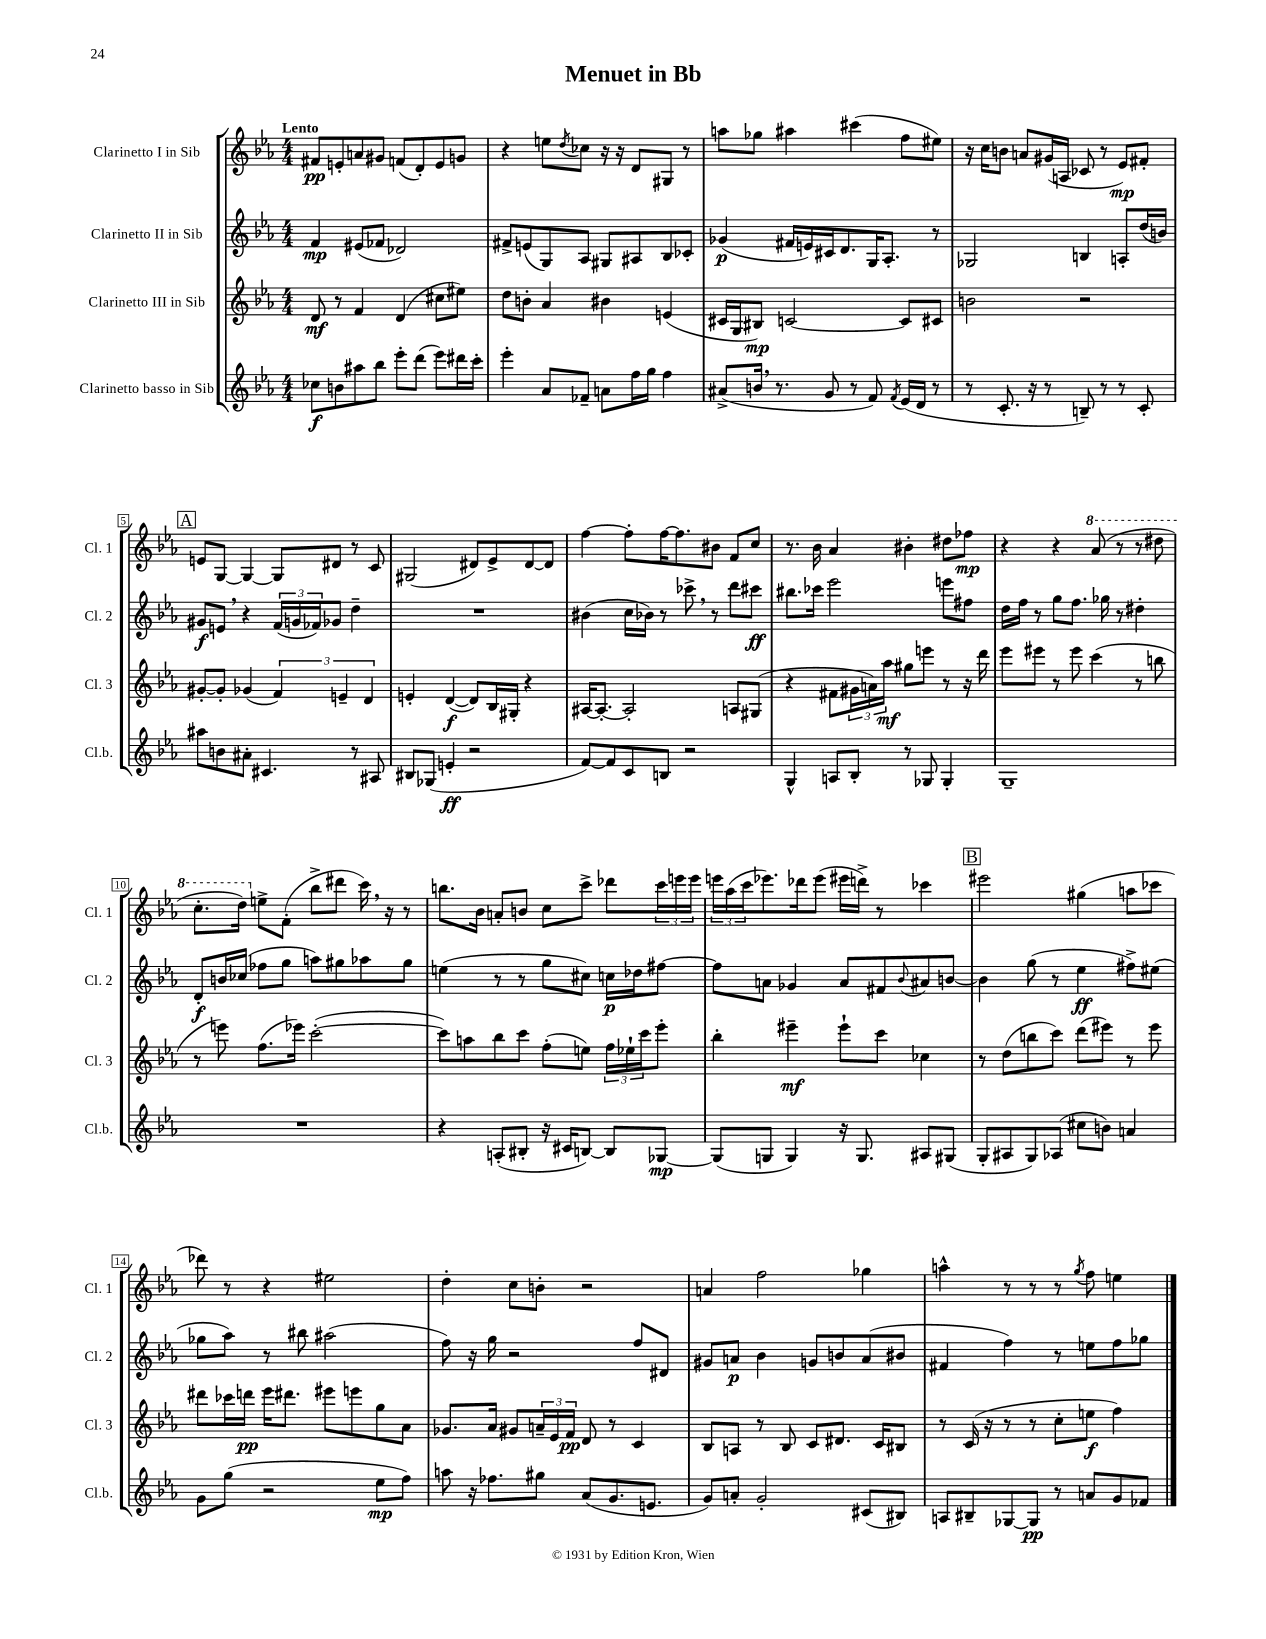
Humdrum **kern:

**kern	**kern	**kern	**kern
*staff4	*staff3	*staff2	*staff1
*clefG2	*clefG2	*clefG2	*clefG2
*k[b-e-a-]	*k[b-e-a-]	*k[b-e-a-]	*k[b-e-a-]
*M4/4	*M4/4	*M4/4	*M4/4
8cc-	8d	4f	8f#
8b	8r	.	8e'
8aa#	4f	(8e#	8a
8bb-	.	8f-	8g#
8eee-'	(4d	2d-)	(8f
(8ddd	.	.	8d')
8eee-)	8cc#	.	8e
16ddd#	8ee#)	.	8g
16ccc'	.	.	.
=	=	=	=
4eee-'	8dd	8f#^	4r
.	8b'	(8e	.
8a-	4a-	8G)	8ee
.	.	.	8qdd
8f-~	.	8A-	8cc-
8a	4b#	8G#	16r
.	.	.	16r
16ff	.	8A#	8d
16gg	.	.	.
4ff	(4e	8B-	8G#
.	.	8c-'	8r
=	=	=	=
(8a#^	16c#	(4g-	8aa
.	16G	.	.
16b	8B#)	.	8gg-
8.r	.	.	.
.	[2c	16f#	4aa#
.	.	16e)	.
8g	.	16c#	.
.	.	8.d	.
8r	.	.	(4ccc#
8f)	.	16G	.
.	.	8.A-'	.
8qf	.	.	.
(16e-	8c]	.	8ff
16d	.	.	.
8r	8c#	8r	8ee#)
=	=	=	=
8r	2b	2G-	16r
.	.	.	16cc
8.c'	.	.	8b
.	.	.	8a
16r	.	.	.
8r	.	.	(16g#
.	.	.	16A
8B~)	2r	4B	8c-
8r	.	.	8r
8r	.	8A'	8e-)
8c'	.	(16dd	8f#'
.	.	16b)	.
=	=	=	=
8aa#	[8g#'	8g#	8e
8b	8g#']	8e	[8G
8a#'	(4g-	4r	4G_
4.c#	.	.	.
.	6f)	(24f	8G]
.	.	24g	.
.	.	24f-)	.
.	.	8g-	8d#
.	6e~	.	.
8r	.	4dd~	8r
.	6d	.	.
8A#	.	.	8c
=	=	=	=
8B#	4e'	1r	(2G#
(8G-	.	.	.
4e'	([4d	.	.
2r	8d])	.	8d#)
.	16B-	.	8e-^
.	16G#'	.	.
.	4r	.	[8d#
.	.	.	8d#]
=	=	=	=
[8f)	[16A#	(4b#	[4ff
.	8.A#'_	.	.
8f]	.	.	.
8c	2A#']	16cc	8ff']
.	.	16b-)	.
8B	.	8r	[16ff
.	.	.	8.ff]
2r	.	8ccc-^	.
.	.	8r	8b#
.	8A	8ddd	8f
.	(8G#	8ccc#	8cc
=	=	=	=
4G^^	4r	8.bb#	8.r
.	.	16ccc-	16b-
8A	8f#	2eee-	4a-
8B-'	24g#	.	.
.	24a)	.	.
.	24aa-	.	.
8r	8gg#	.	4b#'
8G-	8eee	.	.
4G-'	8r	8eee	8dd#
.	16r	8ff#	8ff-
.	16ddd	.	.
=	=	=	=
1G~	8eee-	16dd	4r
.	.	16ff	.
.	8eee#	8r	.
.	8r	8gg	4r
.	8eee#	8.ff	.
.	(4ccc	.	(8aa-
.	.	16gg-	.
.	.	8r	8r
.	8r	4dd#'	8r
.	8bb	.	8ddd#
=	=	=	=
1r	8r	8d'	8.ccc'
.	8eee)	16b	.
.	.	(16cc-	16ddd)
.	(8.ff	8ff-	8ee^
.	.	8gg	(8f'
.	16eee-)	.	.
.	([2ccc'	8aa)	8bb-^
.	.	8gg#	8ddd#
.	.	8aa-	16ccc)
.	.	.	16r
.	.	8gg#	8r
=	=	=	=
4r	8ccc])	(4ee	8.bb
.	8aa	.	.
.	.	.	16b-
(8A'	8bb-	8r	8a'
8B#'	8ccc	8r	8b
16r	(8ff'	8gg	8cc
16c#	.	.	.
[8B)	8ee)	8cc#)	8ccc^
8B]	24ff	16cc	8ddd-
.	24ee-`	.	.
.	.	16dd-	.
.	24ccc	.	.
[8G-	8eee-'	[8ff#	24ccc
.	.	.	24eee
.	.	.	24eee
=	=	=	=
(8G-]	4bb-'	8ff#]	24eee
.	.	.	(24aa-
.	.	.	24ccc
8G	.	8a	8.eee-)
4G)	4eee#~	4g-	.
.	.	.	16ddd-
.	.	.	(8eee-
16r	8eee#`	8a	16eee#
8.G	.	.	16ddd^)
.	8ccc	8f#	8r
.	.	8qqb-	.
8A#	4cc-	8a#	4ccc-
(8G#	.	[8b	.
=	=	=	=
8G'	8r	4b]	2eee#
8A#	(8dd	.	.
8G)	8bb	(8gg	.
(8A-	8ccc)	8r	.
8cc#	(8ddd	4ee-	(4gg#
8b)	8eee#)	.	.
4a	8r	8ff#^)	8aa
.	8eee#	(8ee#	8ccc-
=	=	=	=
8g	8ddd#	8gg-	8ddd-)
(8gg	16ccc-	8aa-)	8r
.	16ddd	.	.
2r	16eee-	8r	4r
.	8.ddd#	.	.
.	.	8bb#	.
.	8eee#	(2aa#	2ee#
.	8eee	.	.
8ee-	8gg	.	.
8ff)	8a-	.	.
=	=	=	=
8aa	8.g-	8ff)	4dd'
16r	.	16r	.
8.ff-	16a-	16gg	.
.	8g#	2r	8cc
8gg#	24a~	.	8b'
.	24e-	.	.
.	24f	.	.
(8a-	8d	.	2r
8.g	8r	.	.
.	4c	8ff	.
8.e	.	.	.
.	.	8d#	.
=	=	=	=
8g)	8B-	8g#	4a
8a'	8A	8a	.
2g'	8r	4b-	2ff
.	8B-	.	.
.	8c	8g	.
.	8.d#	8b	.
(8c#	.	(8a	4gg-
.	16c	.	.
8B#)	8B#	8b#	.
=	=	=	=
8A	8r	4f#	4aa^^
8B#~	(16c	.	.
.	16r	.	.
[8G-	8r	4ff)	8r
8G-]	8r	.	8r
8r	8cc'	8r	8r
.	.	.	8qgg
8a	8ee	8ee	8ff
8g	4ff)	8ff	4ee
8f-	.	8gg-	.
==	==	==	==
*-	*-	*-	*-
